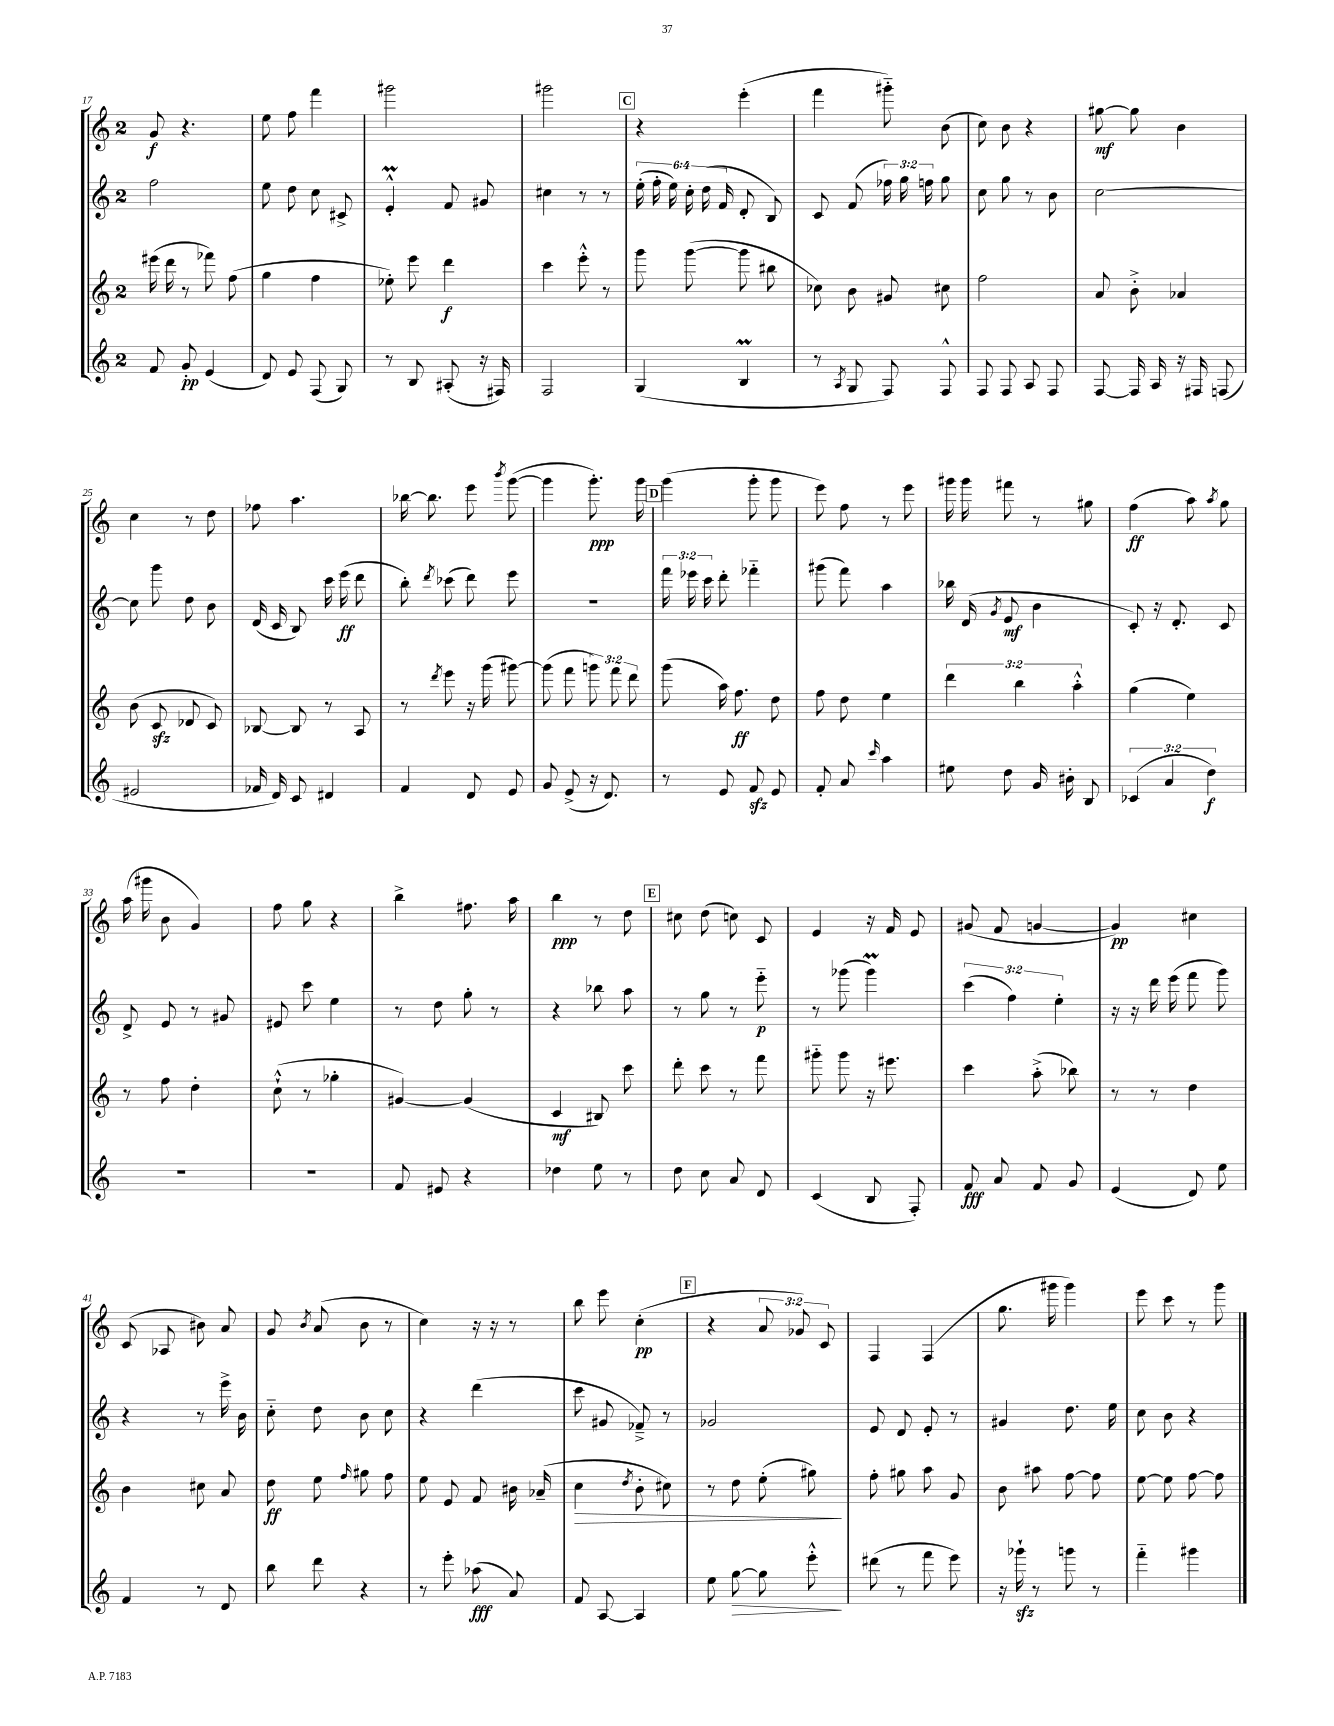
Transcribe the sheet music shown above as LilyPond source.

<<
\new StaffGroup <<
\new Staff = "s0" {
    \clef treble \key c \major \once \override Staff.TimeSignature.style = #'single-digit \time 2/4 \override Staff.TupletNumber.text = #tuplet-number::calc-fraction-text
    \autoBeamOff g'8\f r4. |
    e''8 f''8 f'''4 |
    gis'''2 |
    gis'''2 |
    \mark \markup { \box "C" } r4 e'''4-.( |
    f'''4 gis'''8-_) b'8( |
    c''8) b'8 r4 |
    gis''8~\mf gis''8 b'4 |
    c''4 r8 d''8 |
    fes''8 a''4. |
    bes''16~ bes''8. e'''8 \acciaccatura { b'''8 } g'''8~( |
    g'''4 g'''8.-.\ppp) g'''16 |
    \mark \markup { \box "D" } g'''4( g'''8-. g'''8 |
    e'''8) f''8 r8 e'''8 |
    gis'''16 gis'''16 fis'''8 r8 gis''8 |
    f''4\ff( a''8) \acciaccatura { a''8 } g''8 |
    a''16( gis'''16 b'8 g'4) |
    f''8 g''8 r4 |
    b''4-> fis''8. a''16 |
    b''4\ppp r8 d''8 |
    \mark \markup { \box "E" } cis''8 d''8( c''8) c'8 |
    e'4 r16 f'16 e'8 |
    gis'8( f'8 g'4~ |
    g'4\pp) cis''4 |
    c'8( aes8 bis'8) a'8 |
    g'8 \acciaccatura { b'8 } a'8( b'8 r8 |
    c''4) r16 r16 r8 |
    b''8 e'''8 c''4-.\pp( |
    \mark \markup { \box "F" } r4 \tuplet 3/2 { a'8 ges'8) c'8 } |
    f4 f4( |
    g''8. gis'''16 gis'''4) |
    e'''8 c'''8 r8 g'''8 \bar "|." |
}
\new Staff = "s1" {
    \clef treble \key c \major \once \override Staff.TimeSignature.style = #'single-digit \time 2/4 \override Staff.TupletNumber.text = #tuplet-number::calc-fraction-text
    \autoBeamOff f''2 |
    e''8 d''8 c''8 cis'8-> |
    e'4-.-^\prall f'8 gis'8 |
    cis''4 r8 r8 |
    \mark \markup { \box "C" } \tuplet 6/4 { e''16-.( f''16-. e''16) c''16-. d''16( f'16 } d'8-. b8) |
    c'8 f'8( \tuplet 3/2 { fes''16) g''16 f''16 } g''8 |
    c''8 g''8 r8 b'8 |
    c''2~ |
    c''8 g'''8 d''8 b'8 |
    d'16( c'16 b8) c'''16 e'''16\ff( d'''8 |
    b''8-.) \acciaccatura { d'''8 } ces'''8( d'''8) e'''8 |
    R2 |
    \mark \markup { \box "D" } \tuplet 3/2 { f'''16 ees'''16 c'''16 } d'''8-. fes'''4-_ |
    gis'''8( f'''8) a''4 |
    bes''16 d'16( \acciaccatura { g'8 } e'8\mf b'4 |
    c'8-.) r16 d'8.-. c'8 |
    d'8-> e'8 r8 gis'8 |
    eis'8 c'''8 e''4 |
    r8 d''8 g''8-. r8 |
    r4 bes''8 a''8 |
    \mark \markup { \box "E" } r8 g''8 r8 e'''8-_\p |
    r8 ges'''8( ges'''4\prall) |
    \tuplet 3/2 { c'''4( f''4) e''4-. } |
    r16 r16 d'''16 e'''16( f'''8 g'''8) |
    r4 r8 e'''16-> b'16 |
    c''8-_ d''8 b'8 c''8 |
    r4 d'''4( |
    c'''8 gis'8 fes'8--->) r8 |
    \mark \markup { \box "F" } ges'2 |
    e'8 d'8 e'8-. r8 |
    gis'4 d''8. e''16 |
    c''8 b'8 r4 \bar "|." |
}
\new Staff = "s2" {
    \clef treble \key c \major \once \override Staff.TimeSignature.style = #'single-digit \time 2/4 \override Staff.TupletNumber.text = #tuplet-number::calc-fraction-text
    \autoBeamOff eis'''16( d'''16 r8 fes'''8) f''8( |
    g''4 f''4 |
    ees''8-.) e'''8 d'''4\f |
    c'''4 e'''8-.-^ r8 |
    \mark \markup { \box "C" } g'''8 g'''8~( g'''8 bis''8 |
    ces''8) b'8 gis'8 cis''8 |
    f''2 |
    a'8 b'8-.-> aes'4 |
    b'8( c'8\sfz des'8 c'8) |
    bes8~ bes8 r8 a8 |
    r8 \acciaccatura { d'''8 } e'''8 r16 g'''16( gis'''8~) |
    gis'''8( f'''8 \tuplet 3/2 { g'''8) f'''8 d'''8 } |
    \mark \markup { \box "D" } g'''8( a''16) f''8.\ff d''8 |
    f''8 d''8 e''4 |
    \tuplet 3/2 { d'''4 b''4 a''4-.-^ } |
    g''4( e''4) |
    r8 f''8 d''4-. |
    c''8-!-^( r8 ges''4-. |
    gis'4~) gis'4( |
    c'4\mf bis8) c'''8 |
    \mark \markup { \box "E" } d'''8-. c'''8 r8 f'''8 |
    gis'''8-_ gis'''8 r16 eis'''8. |
    c'''4 a''8-.->( bes''8) |
    r8 r8 d''4 |
    b'4 cis''8 a'8 |
    d''8\ff e''8 \grace { f''16 } gis''8 f''8 |
    e''8 e'8 f'8 bis'16 aes'16--( |
    c''4\> \acciaccatura { d''8 } b'8-. cis''8) |
    \mark \markup { \box "F" } r8 d''8 e''8-.( gis''8\!) |
    f''8-. gis''8 a''8 g'8 |
    b'8 ais''8 f''8~ f''8 |
    e''8~ e''8 f''8~ f''8 \bar "|." |
}
\new Staff = "s3" {
    \clef treble \key c \major \once \override Staff.TimeSignature.style = #'single-digit \time 2/4 \override Staff.TupletNumber.text = #tuplet-number::calc-fraction-text
    \autoBeamOff f'8 g'8-.\pp e'4( |
    d'8) e'8 f8( g8) |
    r8 b8 ais8-.( r16 fis16) |
    f2 |
    \mark \markup { \box "C" } g4( b4\prall |
    r8 \acciaccatura { a8 } g8 f8) f8-^ |
    f8 f8 a8 f8 |
    f8~ f16 a16 r16 fis16 f8( |
    eis'2 |
    fes'16 d'16) c'8 dis'4 |
    f'4 d'8 e'8 |
    g'8 e'8->( r16 d'8.) |
    \mark \markup { \box "D" } r8 e'8 f'8\sfz e'8 |
    f'8-. a'8 \grace { c'''16 } a''4 |
    eis''8 d''8 g'16 bis'16-. b8 |
    \tuplet 3/2 { ces'4( a'4 d''4\f) } |
    R2 |
    r2 |
    f'8 eis'8 r4 |
    des''4 e''8 r8 |
    \mark \markup { \box "E" } d''8 c''8 a'8 d'8 |
    c'4( b8 f8-.) |
    f'8\fff a'8 f'8 g'8 |
    e'4( d'8) e''8 |
    f'4 r8 d'8 |
    b''8 d'''8 r4 |
    r8 e'''8-. aes''8\fff( a'8) |
    f'8 a8~ a4 |
    \mark \markup { \box "F" } e''8 g''8~\> g''8 e'''8-.-^\! |
    dis'''8( r8 f'''8 e'''8) |
    r16 ges'''16-!\sfz r8 g'''8 r8 |
    f'''4-_ gis'''4 \bar "|." |
}
>>
>>
\layout { \context { \Score currentBarNumber = #17 } }
